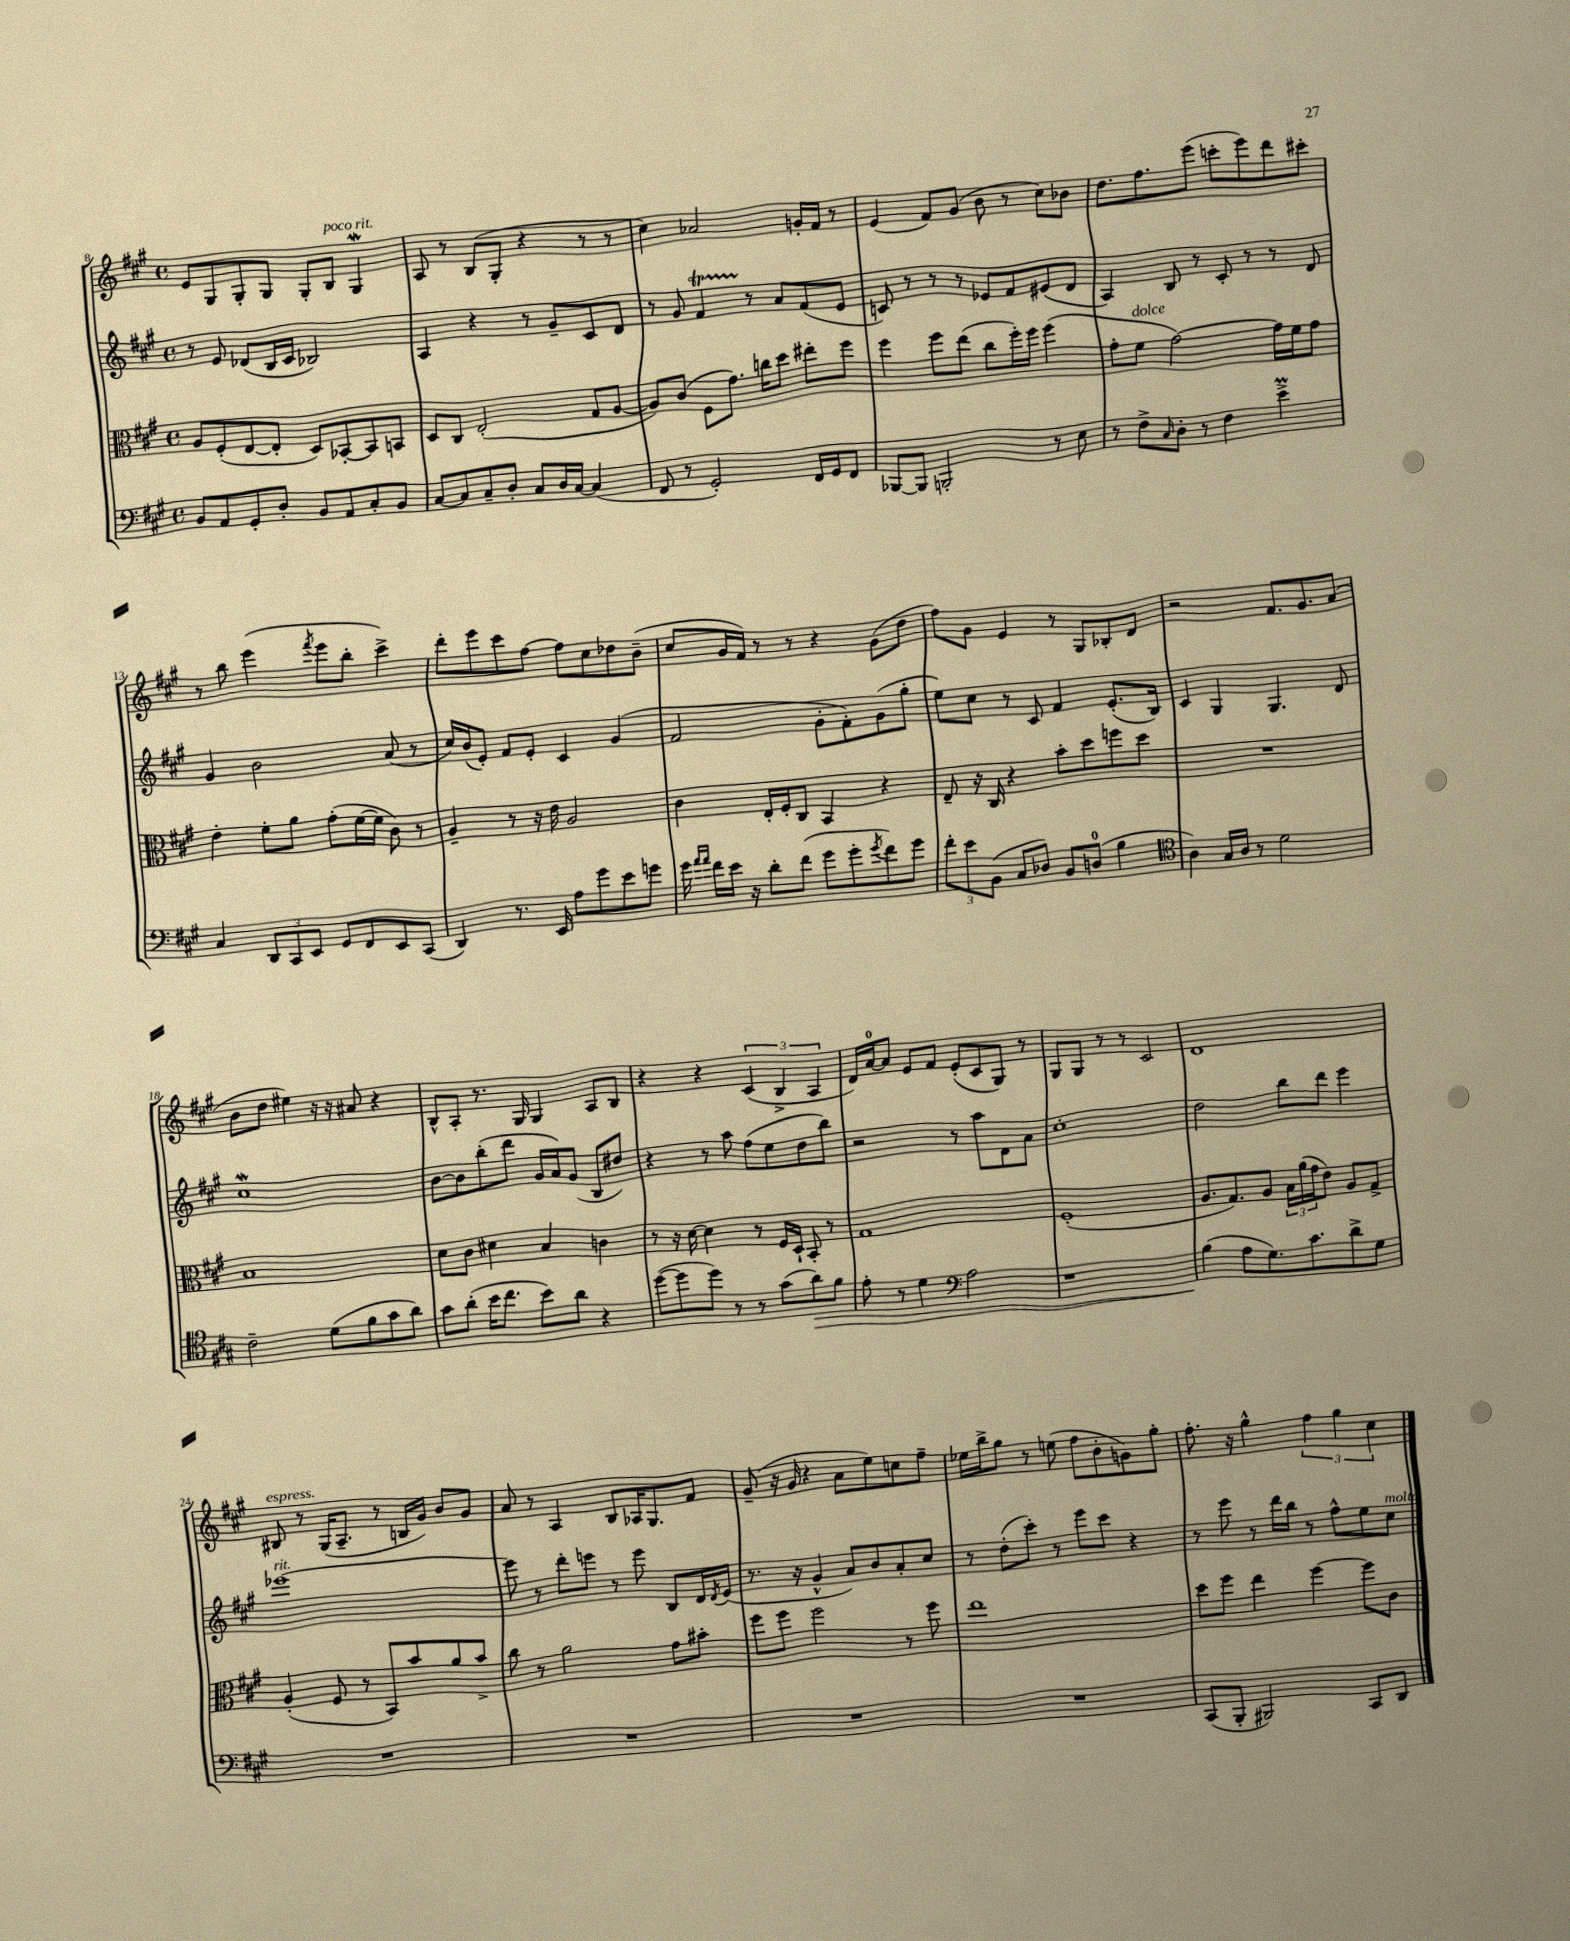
<<
\new StaffGroup <<
\new Staff = "s0" {
    \clef treble \key a \major \defaultTimeSignature \time 4/4
    e'8 gis8 gis8-. gis8 gis8-. b8^\markup { \italic "poco rit." } gis4\mordent |
    a8 r8 b8( gis8-. r4 r8 r8 |
    cis''4) aes'2 g'16-. fis'16 r8 |
    e'4( fis'8) gis'8( b'8 r8 cis''8) bes'8 |
    d''8. fis''8. e'''8( c'''8-. e'''8) d'''8 cis'''8-. |
    r8 b''8 e'''4( \acciaccatura { fis'''8 } e'''8 b''8-. cis'''4->) |
    d'''8-. e'''8 cis'''8 fis''8~ fis''8 cis''8 des''8 b'8--( |
    cis''8 gis'16 fis'16) r8 r8 r4 gis'8( d''8 |
    fis''8) gis'8 e'4 r8 gis8 bes8-. d'8 |
    r2 fis'8. gis'8. a'8( |
    b'8 d''8 eis''4) r16 r16 ais'8 r4 |
    b8-^ a8-. r8. gis16 gis4 a8 b8 |
    r4 r4 \tuplet 3/2 { cis'4( b4-> a4 } |
    d'16) a'16-0~ a'8 e'8 fis'8 e'8-.( cis'8 gis8) r8 |
    gis8 gis8 r8 r8 cis'2 |
    d'1 |
    bis8^\markup { \italic "espress." } r8 gis16( a8.-- r8 b16 gis'16) b'8 gis'8 |
    a'8 r8 a4 b8 aes16 gis8. fis'8 |
    gis'8--( r16 gis'16 r4 a'8 e''8) c''8 fis''8-- |
    ees''16 b''16-> gis''8 r8 e''8( fis''8 b'8-. g'8) gis''8-. |
    fis''8.-. r16 gis''4-^ \tuplet 3/2 { fis''4 gis''4 cis''4 } \bar "|." |
}
\new Staff = "s1" {
    \clef treble \key a \major \defaultTimeSignature \time 4/4
    r8 e'8 des'8( b16 cis'16 bes2) |
    a4 r4 r8 gis'8-- cis'8 d'8 |
    r8 gis'8 fis'4\startTrillSpan r8\stopTrillSpan a'8 fis'8( e'8 |
    c'8) r8 r8 r8 ees'8 fis'8 eis'8( d'8 |
    a4) b8 r8 cis'8-. r8 r8 d'8 |
    gis'4 b'2 a'8( r8 |
    cis''16) b'16( e'8-.) fis'8 e'8-. cis'4 gis'4( |
    fis'2 gis'8-. fis'8-.) gis'8( gis''8-. |
    e''8) cis''8 r8 cis'8 fis'4 e'8.-.( b16) |
    cis'4 gis4 gis4. d'8 |
    cis''1\mordent |
    b'8~ b'8 b''8-.( d'''8 gis'16 a'16) gis'8( b8 dis''8) |
    r4 r8 a''8 fis''8( e''8 d''8 b''8) |
    r2 r8 a''8 d'8 a'8 |
    cis''1-. |
    d''2 b''8 d'''8 e'''4 |
    ees'''1~^\markup { \italic "rit." } |
    ees'''8 r8 d'''8-. e'''8 r8 e'''8 b8 d'16 \acciaccatura { d'8 } e'16( |
    r8. r16 gis'4-^ a'8) b'8 a'8-. cis''8 |
    r8 d''8-.( cis'''8-.) r8 e'''8 cis'''8 r4 |
    r8 e'''8 r8 d'''16 b''16 r8 fis''8-^ e''8 cis''8^\markup { \italic "molto" } \bar "|." |
}
\new Staff = "s2" {
    \clef alto \key a \major \defaultTimeSignature \time 4/4
    a8 fis8-.( e8~ e8-. d8) bes,8~-. bes,8 b,8 |
    d8 cis8 e2-.( gis8 a8~ |
    a8) cis'8( fis8 gis'8.) c''16 d''8 eis''8-. fis''8 |
    fis''4 fis''8 e''8( cis''8 fis''16-.) fis''16 fis''4( |
    gis'8-. fis'8^\markup { \italic "dolce" } gis'2~) gis'16 fis'16 gis'8 |
    e'4-. fis'8-. a'8 gis'8-.( fis'16~ fis'16 cis'8) r8 |
    a4-- r8 r16 e'16 a2 |
    cis'4 e16-. fis16-. cis8 b,4 r4 |
    e8-- r16 cis16 r4 b'8-. d''8 f''8 d''8 |
    R1 |
    b1 |
    d'8 cis'8 dis'4 b4 c'4 |
    r8 r16 d'16~ d'4 r8 fis16 d16-! b,8-. r8 |
    gis1 |
    fis1-.( |
    a8. gis8.) a8 \tuplet 3/2 { b16 a'16( gis'16 } e'8) a8 gis8-> |
    a4-.( fis8 r8 b,8) b'8 a'8 b'8-> |
    cis''8 r8 a'2 gis'8 bis'8-. |
    fis''8 fis''8 fis''2 r8 fis''8 |
    e''1 |
    d''8 fis''8 e''4 fis''4~ fis''8 cis'8 \bar "|." |
}
\new Staff = "s3" {
    \clef bass \key a \major \defaultTimeSignature \time 4/4
    b,8 a,8 gis,8-. d8-. b,8 a,8 cis8-. b,8 |
    cis8~ cis8 cis8-- d8-. cis8 d16 cis16~ cis4( |
    fis,8 r8 gis,2-.) fis,16 gis,16 fis,8 |
    bes,,8~ bes,,8 b,,2-. r8 e8 |
    r8 fis8-> \grace { cis16 } d8-. r8 fis4 e'4->\prall |
    cis4 \tuplet 3/2 { d,8 cis,8 e,8 } gis,8 fis,8 e,8 cis,8( |
    d,4) r8. e,16 a8 gis'8 e'8 g'8 |
    gis'16 \grace { a'16 a'16 } fis'16 e'16 r16 d'8-. fis'8( gis'8 gis'8-. \acciaccatura { gis'8 } fis'8) gis'8 |
    \tuplet 3/2 { fis'8-. e'8 b,8( } cis8 des8) b,8 d8-0( b4 |
    \clef tenor a4) gis16 a16 r8 d'2 |
    cis'2-- d'8( fis'8 gis'8 a'8) |
    gis'8 a'8-.( b'16 cis''8. b'8) a'8 r4 |
    d''8~( d''8 d''8) r8 r8 gis'8( a'8\>) fis'8 |
    e'8-. r8 d'4 \clef bass a2 |
    r1 |
    b4\!( a8 gis8.) cis'8. d'8-> gis8 |
    R1 |
    R1 |
    R1 |
    R1 |
    cis,8( b,,8-. bis,,2) cis,8 d,8 \bar "|." |
}
>>
>>
\layout { \context { \Score currentBarNumber = #8 } }
